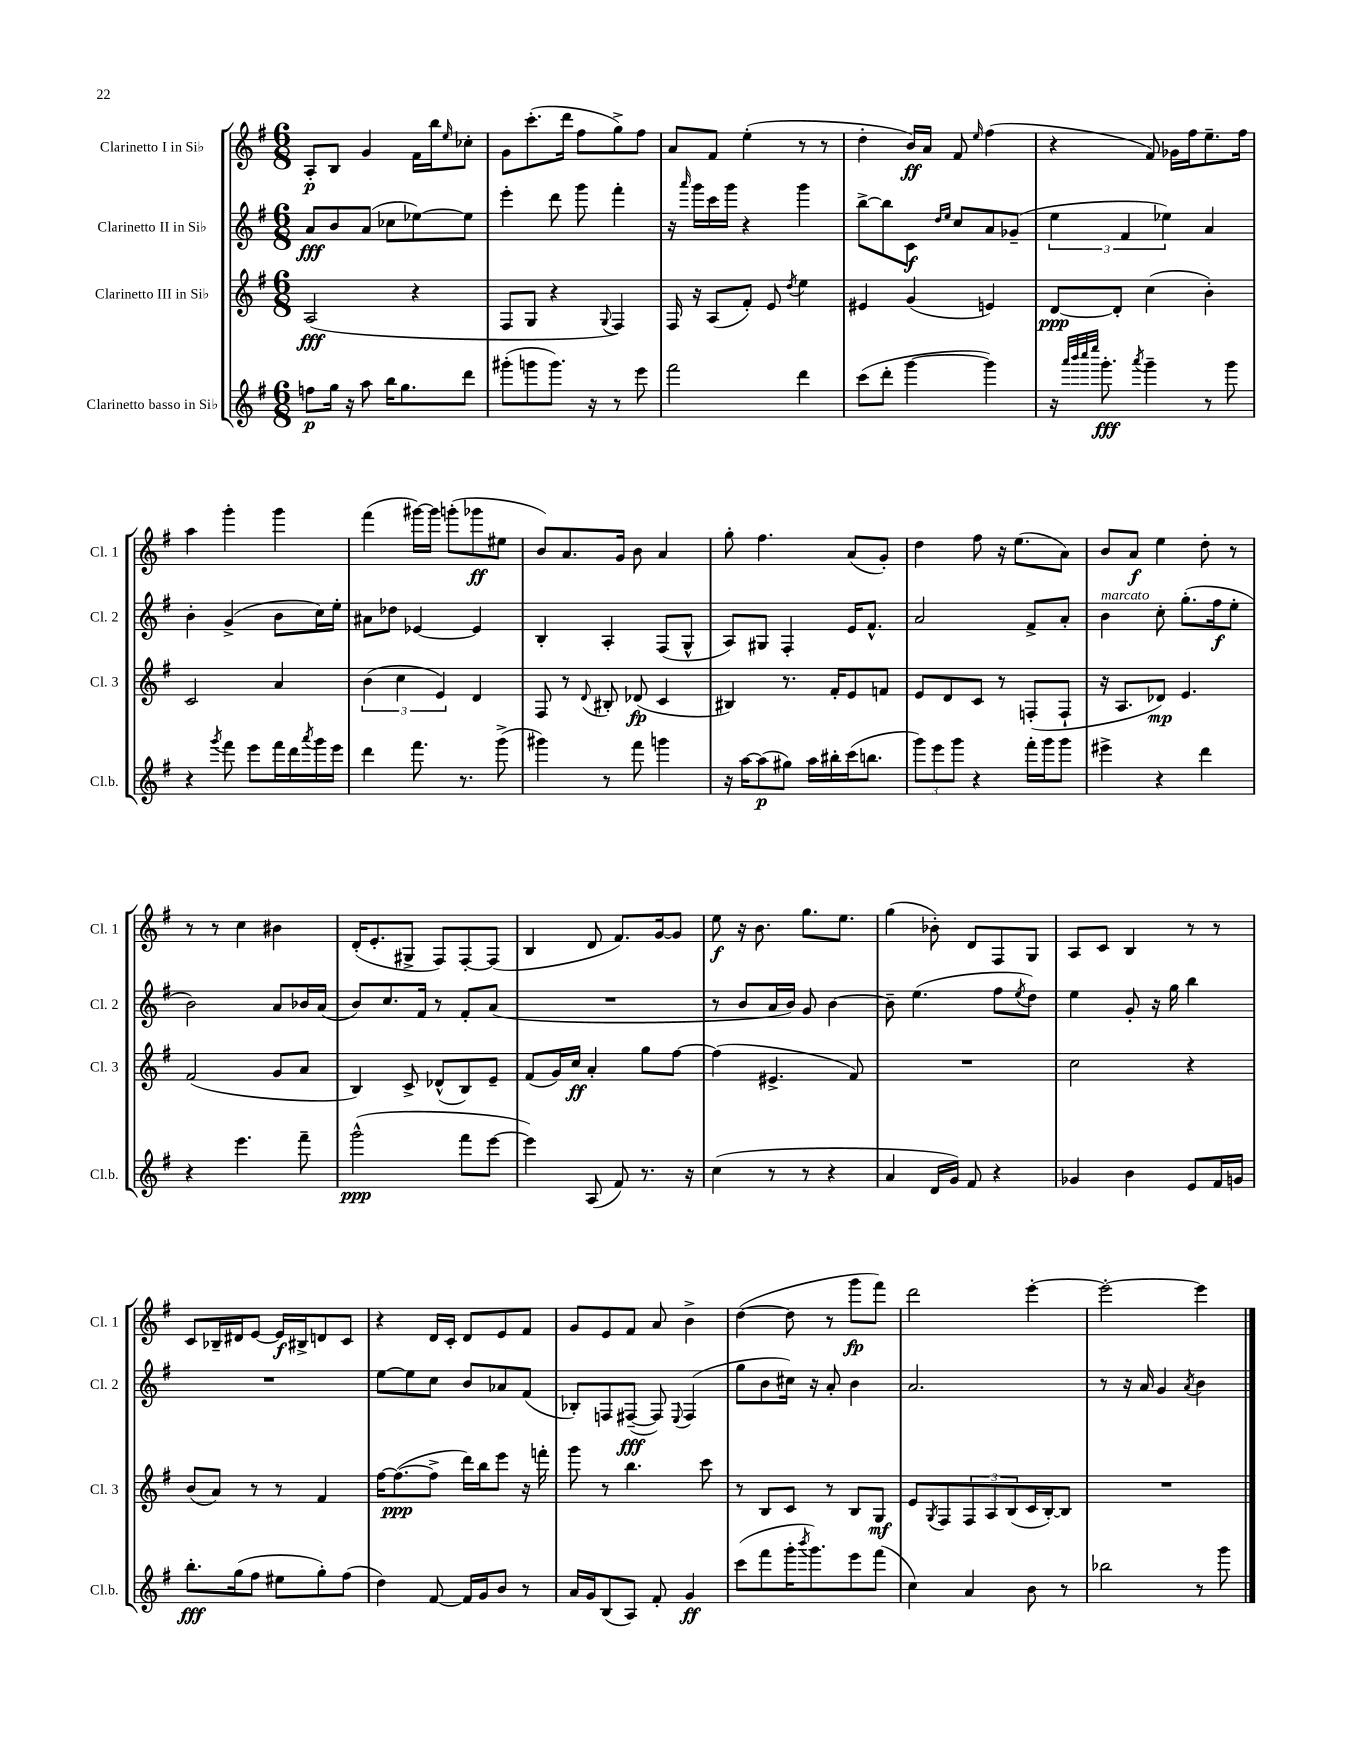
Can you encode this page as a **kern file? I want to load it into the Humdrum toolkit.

**kern	**kern	**kern	**kern
*staff4	*staff3	*staff2	*staff1
*clefG2	*clefG2	*clefG2	*clefG2
*k[f#]	*k[f#]	*k[f#]	*k[f#]
*M6/8	*M6/8	*M6/8	*M6/8
8ff	(2A	8a	8A'
16gg	.	8b	8B
16r	.	.	.
8aa	.	(8a	4g
16bb	.	8cc-	.
8.gg	.	.	.
.	4r	[8ee-)	16f#
.	.	.	16bb
.	.	.	16qqee
8ddd	.	8ee-]	8cc-'
=	=	=	=
(8ggg#'	8F#	4eee'	8g
8ggg	8G	.	(8.ccc'
8.ggg)	4r	8ddd	.
.	.	.	16ddd
.	.	8ggg	8ff#
16r	.	.	.
.	8qqG	.	.
8r	4F#)	4fff#'	8gg^)
8eee	.	.	8ff#
=	=	=	=
2fff#	16F#	16r	8a
.	.	16qqaaa	.
.	16r	16ggg	.
.	(8A	16ccc	8f#
.	.	16ggg	.
.	8f#')	4r	(4ee'
.	8e	.	.
.	8qdd	.	.
4ddd	4ee	4ggg	8r
.	.	.	8r
=	=	=	=
(8ccc	4e#	[8bb^	4dd'
8ddd'	.	8bb]	.
[4ggg	(4g	8c	16b)
.	.	.	16a
.	.	16qqdd	.
.	.	16qqee	.
.	.	8cc	8f#
.	.	.	16qqee
4ggg])	4e)	8a	(4ff#
.	.	(8g-~	.
=	=	=	=
16r	[8d	6ee	4r
32qqaaa	.	.	.
32qqbbb	.	.	.
32qqcccc	.	.	.
32qqeeee	.	.	.
8.ggg'	.	.	.
.	8d']	.	.
.	.	6f#	.
8qaaa	.	.	.
4ggg~	(4cc	.	8f#)
.	.	6ee-)	.
.	.	.	16g-
.	.	.	16ff#
8r	4b')	4a	8.ee~
8ggg	.	.	.
.	.	.	16ff#
=	=	=	=
4r	2c	4b'	4aa
8qggg	.	.	.
8fff#	.	(4g^	4ggg'
8eee	.	.	.
16fff#	4a	8b	4ggg
16ddd	.	.	.
8qaaa	.	.	.
16ggg	.	16cc)	.
16eee	.	16ee'	.
=	=	=	=
4ddd	(6b	8a#	(4fff#
.	.	8dd-	.
.	6cc	.	.
8.fff#	.	[4e-	[16ggg#)
.	.	.	16ggg#]
.	6e)	.	.
.	.	.	(8ggg'
8.r	.	.	.
.	4d	4e-]	8ggg-
(8ggg^	.	.	8ee#
=	=	=	=
4ggg#)	8F#	4B'	8b)
.	8r	.	8.a
.	8qqd	.	.
8r	8B#'	4A'	.
.	.	.	16g
8fff#	(8d-	.	8b
4ggg	4c	(8F#	4a
.	.	8G^^	.
=	=	=	=
16r	4B#)	8A)	8gg'
[16aa	.	.	.
(8aa]	.	8G#	4.ff#
8gg#)	8.r	4F#'	.
16aa	.	.	.
16bb#'	16f#'	.	.
(16ccc	8e	16e	(8a
8.bb	.	8.f#^^	.
.	8f	.	8g')
=	=	=	=
12ggg)	8e	2a	4dd
12eee	.	.	.
.	8d	.	.
12ggg	.	.	.
4r	8c	.	8ff#
.	8r	.	16r
.	.	.	(8.ee
16fff#'	(8F'	8f#^	.
16ggg	.	.	.
8ggg	8F`	8a'	8a)
=	=	=	=
4eee#^	16r	4b	8b
.	8.A	.	.
.	.	.	8a
4r	8d-)	8cc'	4ee
.	4.e	(8.gg'	.
4ddd	.	.	8dd'
.	.	16ff#	.
.	.	8ee'	8r
=	=	=	=
4r	(2f#	2b)	8r
.	.	.	8r
4.eee	.	.	4cc
.	8g	8a	4b#
8fff#~	8a	16b-	.
.	.	(16a	.
=	=	=	=
(2ggg^^	4B)	8b)	(16d'
.	.	.	8.e'
.	.	8.cc	.
.	8c^	.	8G#^
.	.	16f#	.
.	(8d-^^	8r	8F#)
8fff#	8B)	8f#'	[8F#'
[8eee	8e~	(8a	(8F#]
=	=	=	=
4eee])	(8f#	2.r	4B
.	16g)	.	.
.	16cc	.	.
(8A	4a'	.	8d
8f#)	.	.	8.f#)
8.r	8gg	.	.
.	.	.	[16g
.	[8ff#	.	8g]
16r	.	.	.
=	=	=	=
(4cc	(4ff#]	8r	8ee
.	.	8b	16r
.	.	.	8.b
8r	4.e#^	16a	.
.	.	16b)	.
8r	.	8g	8.gg
4r	.	[4b	.
.	.	.	8.ee
.	8f#)	.	.
=	=	=	=
4a	2.r	8b~]	(4gg
.	.	(4.ee	.
16d	.	.	8b-')
16g)	.	.	.
8f#	.	.	8d
4r	.	8ff#	8F#
.	.	8qee	.
.	.	8dd)	8G
=	=	=	=
4g-	2cc	4ee	8A
.	.	.	8c
4b	.	8g'	4B
.	.	16r	.
.	.	16gg	.
8e	4r	4bb	8r
16f#	.	.	8r
16g	.	.	.
=	=	=	=
8.bb'	(8b	2.r	8c
.	8a)	.	16B-~
(16gg	.	.	16d#
8ff#	8r	.	[8e
8ee#	8r	.	16e]
.	.	.	16B#^
8gg')	4f#	.	8d
(8ff#	.	.	8c
=	=	=	=
4dd)	[16ff#	[8ee	4r
.	(8.ff#_	.	.
.	.	8ee]	.
[8f#	8ff#^]	8cc	16d
.	.	.	16c'
16f#]	16ddd)	8b	8d
16g	16bb	.	.
8b	8eee	8a-	8e
8r	16r	(8f#	8f#
.	16fff'	.	.
=	=	=	=
16a	8ggg	8B-')	8g
16g	.	.	.
(8B	8r	8F	8e
8A)	4.bb	([8F#~	8f#
8f#'	.	8F#])	8a
.	.	8qqE	.
4g	.	(4F#	4b^
.	8ccc	.	.
=	=	=	=
(8ccc	8r	8gg	([4dd
8fff#	8B	8b	.
16ggg'	8c	16cc#)	8dd]
8qbbb	.	.	.
8.ggg)	.	16r	.
.	8r	8a'	8r
8eee	8B	4b	8ggg
(8fff#	8G	.	8fff#)
=	=	=	=
4cc)	8e	2.a	2ddd
.	8qG	.	.
.	8F#	.	.
4a	12F#	.	.
.	12A	.	.
.	(12B	.	.
8b	16c	.	[4eee'
.	[16B')	.	.
8r	8B]	.	.
=	=	=	=
2bb-	2.r	8r	2eee'_
.	.	16r	.
.	.	16a	.
.	.	4g	.
.	.	8qa	.
8r	.	4b	4eee]
8ggg	.	.	.
==	==	==	==
*-	*-	*-	*-
